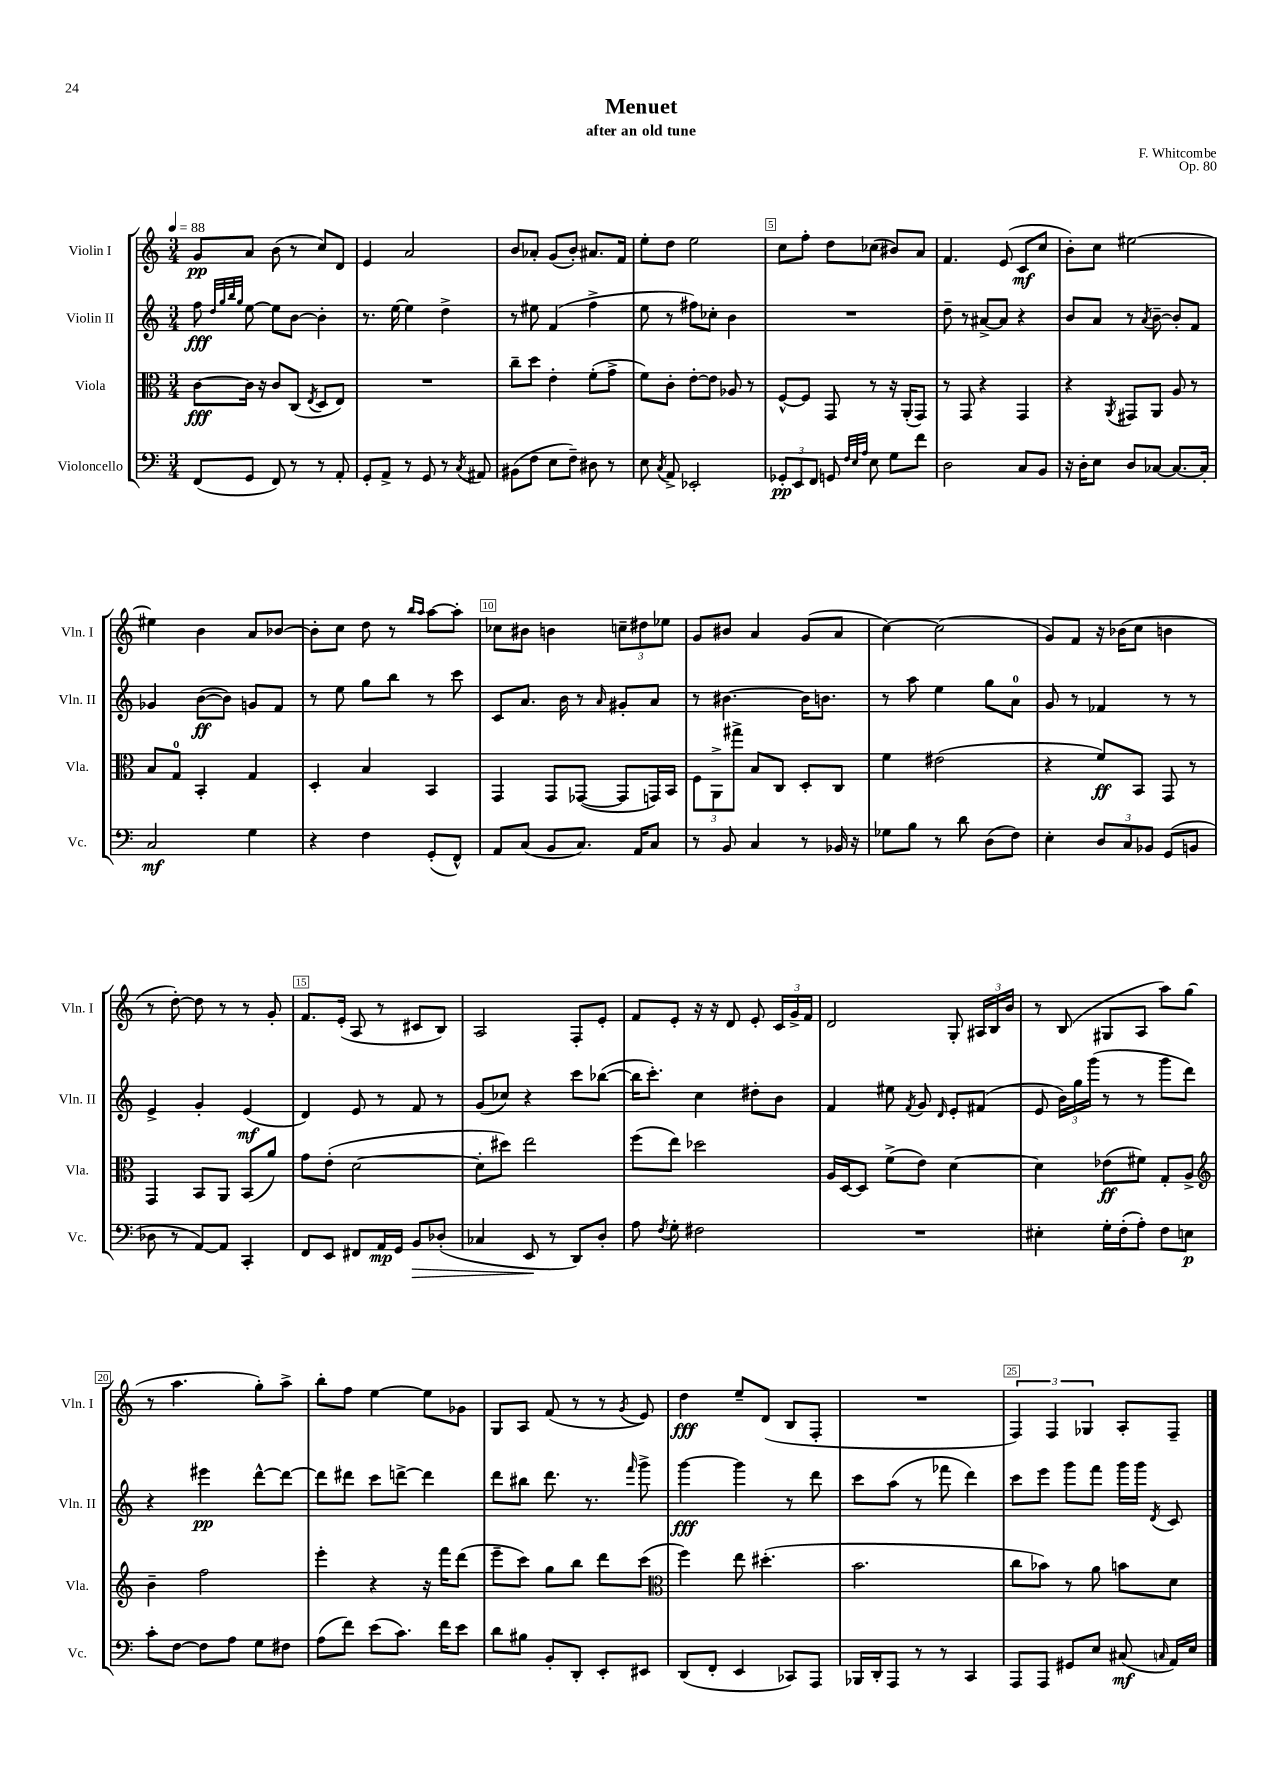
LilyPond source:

\header { title = "Menuet" composer = "F. Whitcombe" subtitle = "after an old tune" opus = "Op. 80" }
<<
\new StaffGroup <<
\new Staff = "s0" \with { instrumentName = "Violin I" shortInstrumentName = "Vln. I" } {
    \clef treble \key c \major \numericTimeSignature \time 3/4 \tempo 4 = 88
    \autoBeamOff g'8[\pp a'8] b'8( r8 c''8[) d'8] |
    e'4 a'2 |
    b'8[ aes'8]-. g'8[( b'8]-.) ais'8.[ f'16] |
    e''8[-. d''8] e''2 |
    c''8[ f''8]-. d''8[ ces''8]( bis'8[) a'8] |
    f'4. e'8( c'8[\mf c''8] |
    b'8[-.) c''8] eis''2~ |
    eis''4 b'4 a'8[ bes'8]~ |
    bes'8[-. c''8] d''8 r8 \grace { b''16[ a''16] } a''8[~ a''8]-. |
    ces''8[ bis'8] b'4 \tuplet 3/2 { c''8[-- dis''8 ees''8] } |
    g'8[ bis'8] a'4 g'8[( a'8] |
    c''4~) c''2( |
    g'8[) f'8] r16 bes'16[( c''8] b'4 |
    r8 d''8~-.) d''8 r8 r8 g'8-. |
    f'8.[ e'16]-.( a8 r8 cis'8[ b8]) |
    a2 f8[-. e'8]-. |
    f'8[ e'8]-. r16 r16 d'8 e'8-. \tuplet 3/2 { c'16[ g'16-> f'16] } |
    d'2 g8-. \tuplet 3/2 { ais16[ b16 b'16] } |
    r8 b8( gis8[ a8] a''8[) g''8]( |
    r8 a''4. g''8[-.) a''8]-> |
    b''8[-. f''8] e''4~ e''8[ ges'8] |
    g8[ a8] f'8( r8 r8 \acciaccatura { g'8 } e'8) |
    d''4\fff e''8[-- d'8]( b8[ f8]-. |
    R2. |
    \tuplet 3/2 { f4) f4 ges4 } a8[-. f8]-- \bar "|." |
}
\new Staff = "s1" \with { instrumentName = "Violin II" shortInstrumentName = "Vln. II" } {
    \clef treble \key c \major \numericTimeSignature \time 3/4
    \autoBeamOff f''8\fff \grace { d''32[ g''32 b''32 g''32] } e''8~ e''8[ b'8]~ b'4-. |
    r8. e''16~ e''4 d''4-> |
    r8 eis''8 f'4( f''4-> |
    e''8 r8 fis''8[) ces''8]-. b'4 |
    R2. |
    d''8-- r8 ais'8[~-> ais'8] r4 |
    b'8[ a'8] r8 \acciaccatura { a'8 } b'8~-- b'8[-. f'8] |
    ges'4 b'8[~\ff( b'8]) g'8[ f'8] |
    r8 e''8 g''8[ b''8] r8 c'''8 |
    c'8[ a'8.] b'16 r8 \grace { a'16 } gis'8[-. a'8] |
    r8 bis'4.~ bis'16[ b'8.] |
    r8 a''8 e''4 g''8[ a'8]-0 |
    g'8 r8 fes'4 r8 r8 |
    e'4-> g'4-. e'4\mf( |
    d'4) e'8 r8 f'8 r8 |
    g'8[( ces''8]) r4 c'''8[ bes''8]~( |
    bes''16[ c'''8.]-.) c''4 dis''8[-. b'8] |
    f'4 eis''8 \acciaccatura { f'8 } g'8 \grace { d'16 } e'8[-. fis'8]( |
    e'8 \tuplet 3/2 { b'16[) g''16 g'''16]( } r8 r8 g'''8[ d'''8]) |
    r4 eis'''4\pp d'''8[~-^ d'''8]~ |
    d'''8[ dis'''8] c'''8[ d'''8]~-> d'''4 |
    d'''8[ bis''8] d'''8. r8. \grace { f'''16 } g'''8-> |
    g'''4~\fff g'''4 r8 d'''8 |
    c'''8[ a''8]( r8 fes'''8 d'''4) |
    c'''8[ e'''8] g'''8[ f'''8] g'''16[ g'''16] \acciaccatura { d'8 } c'8 \bar "|." |
}
\new Staff = "s2" \with { instrumentName = "Viola" shortInstrumentName = "Vla." } {
    \clef alto \key c \major \numericTimeSignature \time 3/4
    \autoBeamOff c'8[~\fff c'16] r16 c'8[ c8]( \acciaccatura { e8 } d8[ e8]) |
    R2. |
    c''8[-- d''8] e'4-. f'8[-.( g'8]-> |
    f'8[) c'8]-. e'8[~-. e'8] aes8 r8 |
    f8[~-^ f8] g,8 r8 r16 a,16[-.( g,8]) |
    r8 g,8 r4 g,4 |
    r4 \acciaccatura { a,8 } gis,8[ a,8] a8 r8 |
    b8[ g8]-0 b,4-. g4 |
    d4-. b4 b,4 |
    g,4 g,8[ ges,8]~( ges,8[ g,16) b,16] |
    \tuplet 3/2 { f8[ a,8-> gis''8]-> } b8[ c8] d8[-. c8] |
    f'4 eis'2( |
    r4 f'8[\ff) b,8] g,8 r8 |
    g,4 b,8[ a,8] b,8[( a'8]) |
    g'8[ e'8]-.( d'2~ |
    d'8[-. dis''8]) e''2 |
    f''8[( e''8]) des''2 |
    a16[ d16~ d8] f'8[->( e'8]) d'4~ |
    d'4 ees'8[\ff( fis'8]) g8[-. a8]-> |
    \clef treble b'4-- f''2 |
    e'''4-. r4 r16 f'''16[ d'''8]( |
    e'''8[-- c'''8]) g''8[ b''8] d'''8[ c'''8]( |
    \clef alto f''4) e''8 dis''4.-.( |
    b'2. |
    c''8[ bes'8]) r8 a'8 b'8[ d'8] \bar "|." |
}
\new Staff = "s3" \with { instrumentName = "Violoncello" shortInstrumentName = "Vc." } {
    \clef bass \key c \major \numericTimeSignature \time 3/4
    \autoBeamOff f,8[( g,8] f,8) r8 r8 a,8-. |
    g,8[-. a,8]-> r8 g,8 r8 \acciaccatura { c8 } ais,8 |
    bis,8[( f8] e8[ f8]--) dis8 r8 |
    e8 \acciaccatura { c8 } a,8-> ees,2-. |
    \tuplet 3/2 { ges,8[-.\pp e,8 f,8] } g,8 \grace { f32[ e32 a32] } e8 g8[ f'8] |
    d2 c8[ b,8] |
    r16 d16[-. e8] d8[ ces8]~ ces8.[~ ces16]-. |
    c2\mf g4 |
    r4 f4 g,8[-.( f,8]-^) |
    a,8[ c8]( b,8[ c8.]) a,16[ c8] |
    r8 b,8 c4 r8 bes,16 r16 |
    ges8[ b8] r8 d'8 d8[( f8]) |
    e4-. \tuplet 3/2 { d8[ c8 bes,8] } g,8[( b,8] |
    des8 r8 a,8[~) a,8] c,4-. |
    f,8[ e,8] fis,8[ a,16\mp g,16] b,8[\> des8]-.( |
    ces4 e,8\! r8 d,8[) d8]-. |
    a8 \acciaccatura { f8 } g8-. fis2 |
    R2. |
    eis4-. g16[-. f16-.( a8]-.) f8[ e8]\p |
    c'8[-. f8]~ f8[ a8] g8[ fis8] |
    a8[( f'8]) e'8[( c'8.]) f'16[ e'8] |
    d'8[ bis8] b,8[-. d,8]-. e,8[-. eis,8] |
    d,8[( f,8]-. e,4 ces,8[) a,,8] |
    bes,,16[ d,16-. a,,8] r8 r8 c,4 |
    a,,8[ a,,8] gis,8[ e8] cis8\mf( \grace { c16 } a,16[) e16] \bar "|." |
}
>>
>>
\layout { \context { \Score \override BarNumber.break-visibility = ##(#f #t #t) barNumberVisibility = #(every-nth-bar-number-visible 5) \override BarNumber.stencil = #(make-stencil-boxer 0.1 0.3 ly:text-interface::print) } }
